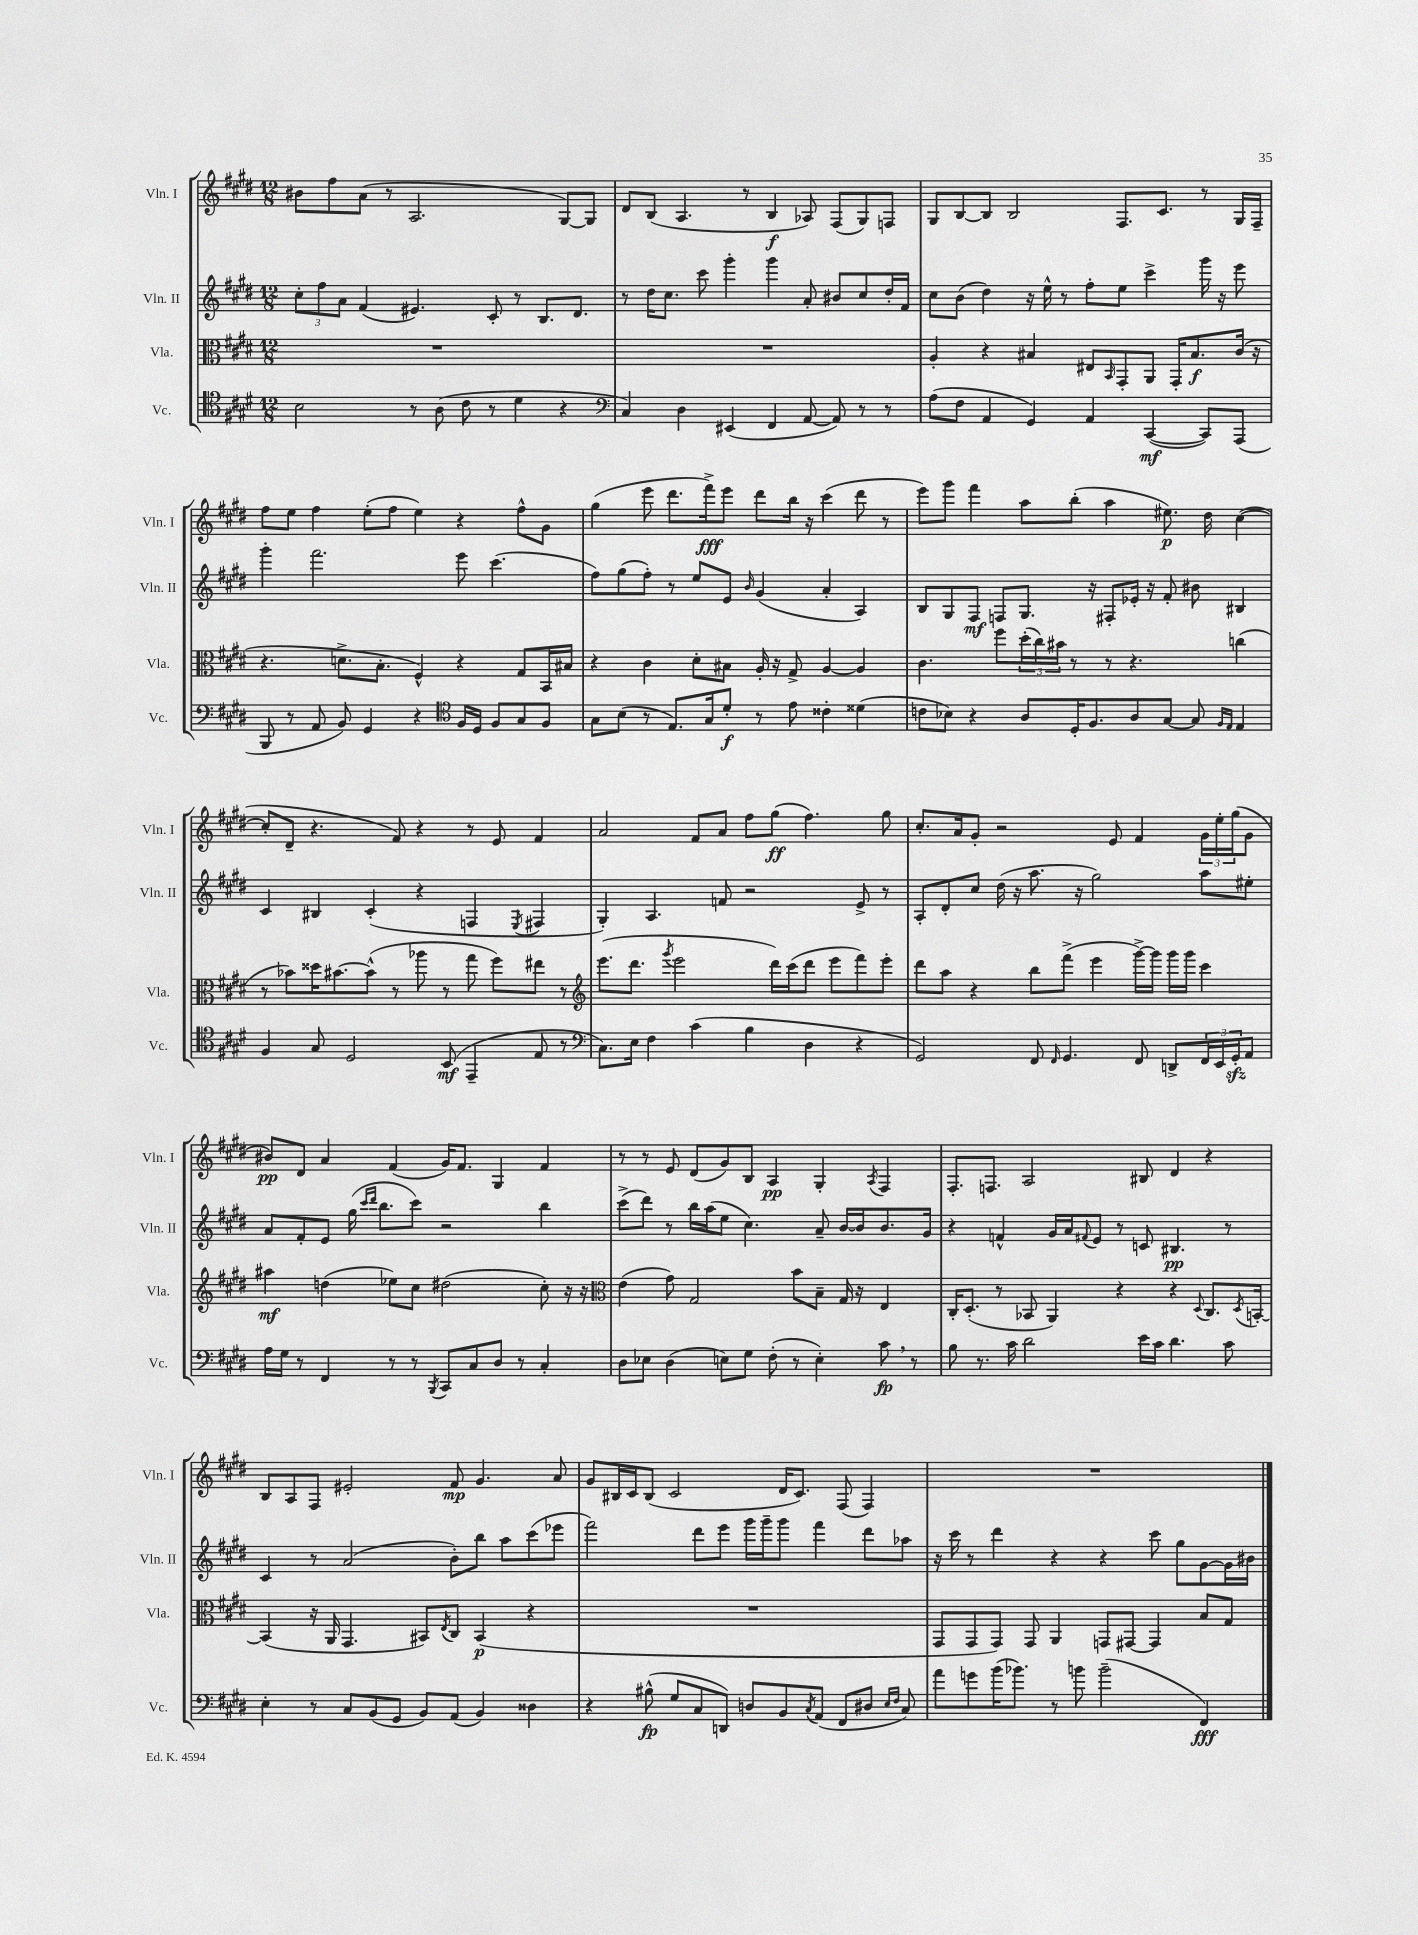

**kern	**kern	**kern	**kern
*staff4	*staff3	*staff2	*staff1
*clefC4	*clefC3	*clefG2	*clefG2
*k[f#c#g#d#]	*k[f#c#g#d#]	*k[f#c#g#d#]	*k[f#c#g#d#]
*M12/8	*M12/8	*M12/8	*M12/8
2B	1.r	12cc#'	8b#
.	.	12ff#	.
.	.	.	8ff#
.	.	12a	.
.	.	(4f#	(8a
.	.	.	8r
8r	.	4.e#)	2.A
(8A	.	.	.
8c#	.	.	.
8r	.	8c#'	.
4d#	.	8r	.
.	.	8.B	.
4r	.	.	[8G#)
.	.	8.d#	.
.	.	.	8G#]
=	=	=	=
*clefF4	*	*	*
4C#)	1.r	8r	8d#
.	.	16dd#	(8B
.	.	8.cc#	.
4D#	.	.	4.A
.	.	8ccc#	.
(4EE#	.	4ggg#'	.
.	.	.	8r
4FF#	.	4ggg#	4B
[8AA	.	8a'	8A-)
8AA])	.	8b#	(8F#
8r	.	8cc#	8G#)
8r	.	16dd#'	8F
.	.	16f#	.
=	=	=	=
(8A	4A'	8cc#	8G#
8F#	.	(8b	[8B
4AA	4r	4dd#)	8B]
.	.	.	2B
4GG#)	4B#	16r	.
.	.	16ee^^	.
.	.	8r	.
4AA	8E#	8ff#'	.
.	16qqBB	.	.
.	8GG#'	8ee	8.F#
([4CC#	8AA	4ccc#^	.
.	.	.	8.c#
.	16GG#'	.	.
.	8.B#	.	.
8CC#])	.	16ggg#	8r
.	.	16r	.
(8AAA	(16c#	8eee	16G#
.	16r	.	16F#~
=	=	=	=
8BBB	4.r	4ggg#'	8ff#
8r	.	.	8ee
8AA	.	2.fff#	4ff#
8BB)	8.d^	.	.
4GG#	.	.	(8ee'
.	8.B'	.	.
.	.	.	8ff#
4r	4F#^^)	.	4ee)
*clefC4	*	*	*
16F#	4r	8eee	4r
16D#	.	.	.
8F#	.	(4.ccc#	.
8G#	8G#	.	8ff#^^
8F#	16BB	.	8g#
.	16B#	.	.
=	=	=	=
8G#	4r	8ff#)	(4gg#
(8B	.	(8gg#	.
8r	4c#	8ff#')	8eee
8.E)	.	8r	8.ddd#
.	8d#'	8ee	.
16G#	.	.	16fff#^)
8d#'	8B#	8e	8eee
.	.	16qqb	.
8r	16A'	(4g#	8ddd#
.	16r	.	.
8e	8G#^	.	16bb
.	.	.	16r
4c##'	[4A	4a'	(4ccc#
(4d##	4A]	4A)	8ddd#
.	.	.	8r
=	=	=	=
8c	4.c#	8B	8eee)
8B-)	.	8G#	8ggg#
4r	.	8F#	4fff#
.	8ff#	8F	.
8A	(24dd#'	8.G#	8aa
.	24cc#)	.	.
.	24b#	.	.
16D#'	8r	.	(8bb'
8.F#	.	16r	.
.	8r	8F#'	4aa
8A	4.r	16e-'	.
.	.	16r	.
[8G#	.	8f#'	8.ee#)
8G#]	.	8b#	.
.	.	.	16dd#
16qqF#	.	.	.
16qqE	.	.	.
4E	(4cc	4B#	([4cc#
=	=	=	=
4F#	8r	4c#	8cc#']
.	8b-)	.	8d#~
8G#	16dd##	4B#	4.r
.	[8.b#	.	.
2D#	.	.	.
.	(8b#^^]	(4c#'	.
.	8r	.	8f#)
.	8aa-	4r	4r
(8BB	8r	.	.
4EE~	8gg#	4F	8r
.	8ff#)	.	8e
.	.	8qE	.
8E	8ee#	4F#	4f#
8r	8r	.	.
=	=	=	=
*clefF4	*clefG2	*	*
8.C#)	(8.eee	4G#')	2a
16E	8.ddd#	.	.
4F#	.	4.A	.
.	8qggg#	.	.
.	2eee	.	.
(4c#	.	.	8f#
.	.	8f	8a
4B	.	2r	8ff#
.	16ddd#)	.	(8gg#
.	(16ccc#	.	.
4D#	8ddd#	.	4.ff#)
.	8eee	.	.
4r	8fff#)	8e^	.
.	8eee'	8r	8gg#
=	=	=	=
2GG#)	8ddd#	8A'	8.cc#'
.	8aa	8d#'	.
.	.	.	16a
.	4r	8cc#	8g#'
.	.	(16dd#	2r
.	.	16r	.
8FF#	8bb	8.aa	.
16qqFF#	.	.	.
4.GG#	(8fff#^	.	.
.	.	16r	.
.	4eee	2gg#)	.
.	.	.	8e
8FF#	[16ggg#^)	.	4f#
.	16ggg#]	.	.
8DD^	16ggg#	.	.
.	16ggg#	.	.
24FF#	4ccc#	8aa	24g#
24EE	.	.	24ee'
24GG#'	.	.	(24gg#
8AA	.	8ee#'	8g#
=	=	=	=
16A	4aa#	8a	8b#)
16G#	.	.	.
8r	.	8f#'	8d#
4FF#	(4dd	8e	4a
.	.	(16gg#	.
.	.	16qqccc#	.
.	.	16qqddd#	.
.	.	8.bb	.
8r	8ee-)	.	(4f#
8r	8cc#	8ccc#)	.
8qBBB	.	.	.
8CC#	(2dd#	2r	16g#)
.	.	.	8.f#
8C#	.	.	.
8D#	.	.	4G#
8r	.	.	.
4C#'	8cc#')	4bb	4f#
.	16r	.	.
.	16r	.	.
=	=	=	=
*	*clefC3	*	*
8D#	(4e	(8ccc#^	8r
8E-	.	8ddd#)	8r
(4D#	8g#)	8r	8e
.	2G#	16bb	(8d#
.	.	(16aa	.
8E)	.	8ee	8g#)
8G#	.	4.cc#)	8B
(8F#'	.	.	4A
8r	8b	.	.
4E')	8B~	8a~	4G#'
.	16G#	[16b	.
.	16r	16b]	.
.	.	.	8qA
8c#	4E	8.b	4F#
8r	.	.	.
.	.	16g#	.
=	=	=	=
8B	16C#'	4r	8.F#'
.	(8.D#'	.	.
8.r	.	.	.
.	.	.	8.F
.	8r	4f^^	.
16c#	.	.	.
2d#	8BB-	.	2A
.	4AA)	16g#	.
.	.	16a	.
.	.	8qqf#	.
.	.	8e	.
.	4r	8r	.
16e	.	8c	8B#
16c#	.	.	.
4.d#	4r	4.B#	4d#
.	8qqD#	.	.
.	8.C#	.	4r
8c#	.	8r	.
.	8qD#	.	.
.	[16BB'	.	.
=	=	=	=
4E'	(4BB]	4c#	8B
.	.	.	8A
8r	16r	8r	8F#
.	16AA	.	.
8C#	4.GG#	(2a	2e#'
(8BB	.	.	.
8GG#	.	.	.
8BB)	8BB#)	.	.
.	8qE	.	.
(8AA	8C#	8b')	8f#
4BB)	(4BB#	8bb	4.g#
.	.	8aa	.
4D##	4r	(8ccc#	.
.	.	8eee-	8a
=	=	=	=
4r	1.r	2fff#)	8g#
.	.	.	16B#
.	.	.	16c#
(8B#^^	.	.	(8B#
8G#	.	.	2c#
8C#	.	8ddd#	.
8DD)	.	8eee	.
8D	.	16ggg#	.
.	.	16ggg#~	.
8BB	.	8ggg#	16d#
.	.	.	8.c#)
8qC#	.	.	.
(8AA	.	4fff#	.
8FF#	.	.	(8F#
8D#	.	8ddd#	4F#)
16qqE	.	.	.
16qqF#	.	.	.
8C#)	.	8aa-	.
=	=	=	=
8a	8GG#	16r	1.r
.	.	16ccc#	.
8g	8GG#	8r	.
(16b	8GG#)	4ddd#	.
8.b-)	.	.	.
.	8GG#	.	.
8r	4AA	4r	.
8b	.	.	.
(2b~	8GG	4r	.
.	[8GG#	.	.
.	4GG#]	8ccc#	.
.	.	8gg#	.
4FF#)	8B	[8g#	.
.	8G#	16g#]	.
.	.	16b#	.
==	==	==	==
*-	*-	*-	*-
